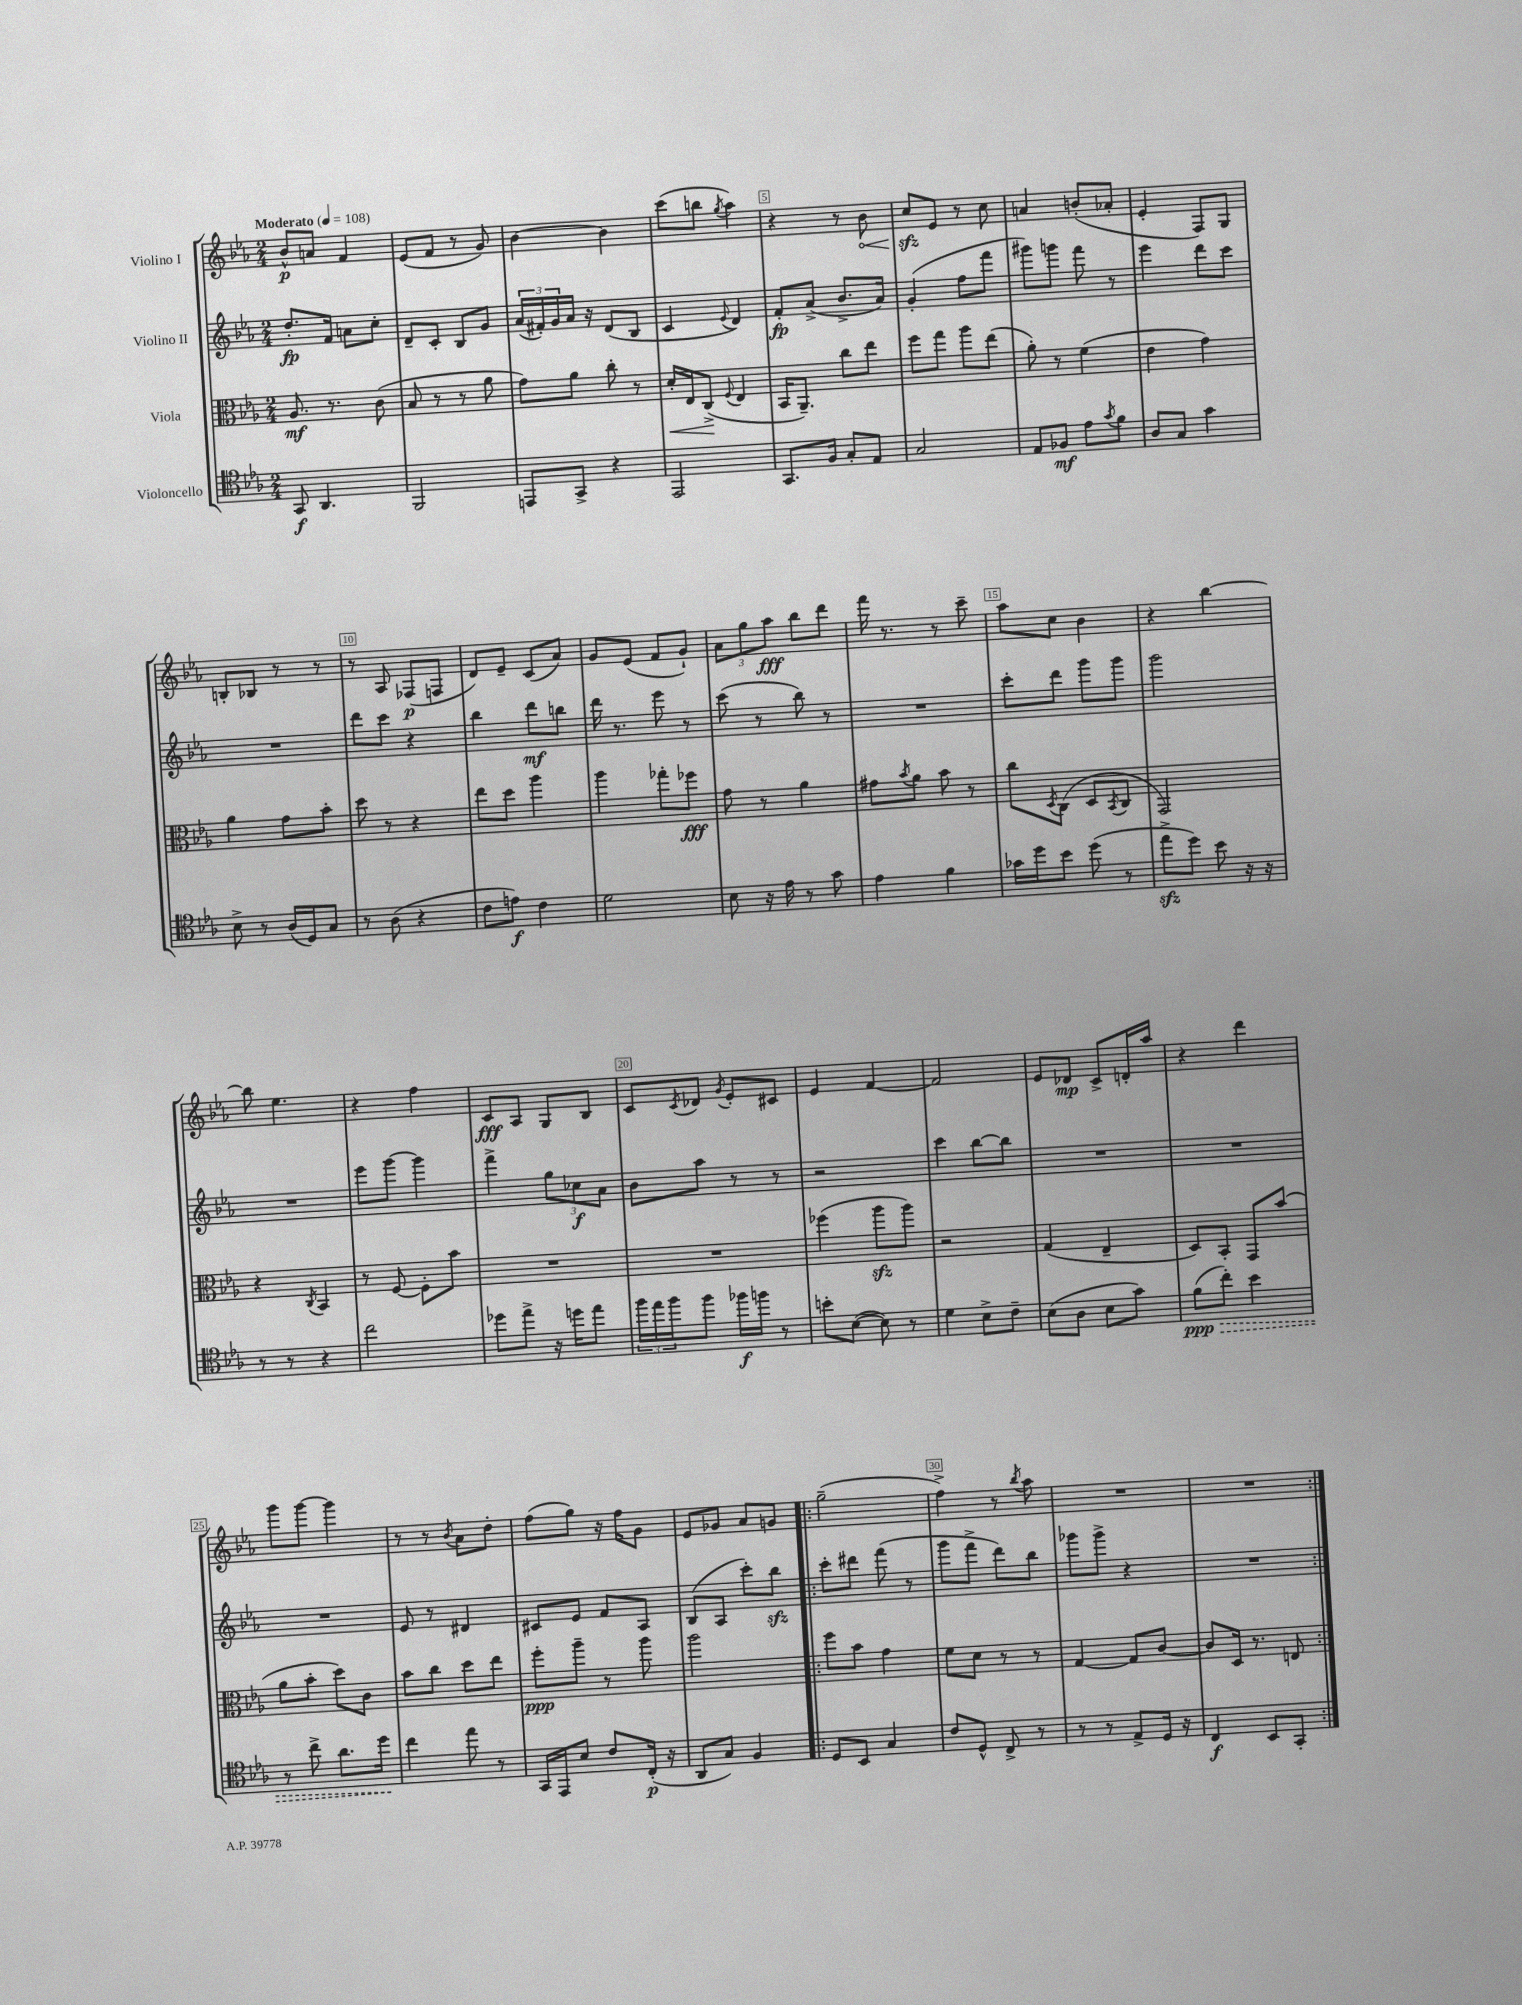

**kern	**dynam	**kern	**dynam	**kern	**dynam	**kern	**dynam
*part4	*part4	*part3	*part3	*part2	*part2	*part1	*part1
*staff4	*staff4	*staff3	*staff3	*staff2	*staff2	*staff1	*staff1
*I"Violoncello	*	*I"Viola	*	*I"Violino II	*	*I"Violino I	*
*clefC4	*	*clefC3	*	*clefG2	*	*clefG2	*
*k[b-e-a-]	*	*k[b-e-a-]	*	*k[b-e-a-]	*	*k[b-e-a-]	*
*M2/4	*	*M2/4	*	*M2/4	*	*M2/4	*
*MM108	*	*MM108	*	*MM108	*	*MM108	*
=1	=1	=1	=1	=1	=1	=1	=1
!	!	!	!	!	!	!LO:TX:a:B:t=Moderato	!
8GG/	f	8.A-/	mf	8.dd'/L	fp	8b-^^/L	p
4.AA-/	.	.	.	.	.	8an/J	.
.	.	8.r	.	16f/Jk	.	.	.
.	.	.	.	8an\L	.	4f/	.
.	.	(8c\	.	8cc'\J	.	.	.
=2	=2	=2	=2	=2	=2	=2	=2
2FF/	.	8B-/	.	8d~/L	.	(8e-/L	.
.	.	8r	.	8c'/J	.	8f/J	.
.	.	8r	.	8B-/L	.	8r	.
.	.	8a-\	.	8g/J	.	8g/)	.
=3	=3	=3	=3	=3	=3	=3	=3
8EEn/L	.	8g\L)	.	(24a-/LL	.	[4b-\	.
.	.	.	.	24f#X'/)	.	.	.
.	.	.	.	24g/	.	.	.
8GG^/J	.	8a-\J	.	16a-/JJ	.	.	.
.	.	.	.	16r	.	.	.
4r	.	8cc'\	.	(8d/L	.	4b-\]	.
.	.	8r	.	8B-/J	.	.	.
=4	=4	=4	=4	=4	=4	=4	=4
!	!	!	!LO:HP:b	!	!	!	!
2EE-/	.	16d'/LL	<	4c/	.	(8ccc\L	.
.	.	16E-/J	.	.	.	.	.
.	.	(8C^/J	.	.	.	8bbn\J	.
.	.	8qqF/	.	8qqe-/	.	8qgg/	.
.	.	4E-/	[	4d/)	.	4aa-\)	.
=5	=5	=5	=5	=5	=5	=5	=5
8.GG/L	.	16BB-/KL	.	8f'/L	fp	4r	.
.	.	8.AA-~/J)	.	.	.	.	.
.	.	.	.	(8a-^/J	.	.	.
16F/Jk	.	.	.	.	.	.	.
8G'/L	.	8cc\L	.	8.b-^/L	.	8r	.
!	!	!	!	!	!	!	!LO:HP:b
8E-/J	.	8ee-\J	.	.	.	8b-\	<
.	.	.	.	16a-/Jk)	.	.	.
=6	=6	=6	=6	=6	=6	=6	=6
2G/	.	8ff\L	.	(4g'/	.	8cczz/L	.
.	.	8gg\J	.	.	.	8e-/J	[
.	.	8aa-\L	.	8ff\L	.	8r	.
.	.	(8ee-\J	.	8fff\J	.	8cc\	.
=7	=7	=7	=7	=7	=7	=7	=7
8E-/L	.	8a-'\)	.	8ggg#X\L)	.	4an/	.
8F-X/J	mf	8r	.	8gggn\J	.	.	.
8e-\L	.	(4f\	.	8fff\	.	(8bn'/L	.
8qg/	.	.	.	.	.	.	.
8f\J	.	.	.	8r	.	8a-X'/J	.
=8	=8	=8	=8	=8	=8	=8	=8
8A-/L	.	4e-\	.	4eee-\	.	4e-'/	.
8G/J	.	.	.	.	.	.	.
4g\	.	4g\)	.	8ddd\L	.	8F/L)	.
.	.	.	.	8ccc\J	.	8G/J	.
!!LO:LB:g=z
=9	=9	=9	=9	=9	=9	=9	=9
8B-^\	.	4a-\	.	2r	.	8Bn'/L	.
8r	.	.	.	.	.	8B-X/J	.
(16A-/LL	.	8g\L	.	.	.	8r	.
16D/J)	.	.	.	.	.	.	.
8G/J	.	8b-'\J	.	.	.	8r	.
=10	=10	=10	=10	=10	=10	=10	=10
8r	.	8dd\	.	8ddd\L	.	8r	.
(8A-\	.	8r	.	8ccc\J	.	8A-/	.
4r	.	4r	.	4r	.	(8F-X/L	p
.	.	.	.	.	.	8Fn/J	.
=11	=11	=11	=11	=11	=11	=11	=11
8c\L	.	8ee-\L	.	4bb-\	.	8d/L)	.
8en\J)	f	8dd\J	.	.	.	8e-~/J	.
4c\	.	4aa-\	.	8ddd\L	mf	(8c/L	.
.	.	.	.	8bbn\J	.	8a-/J)	.
=12	=12	=12	=12	=12	=12	=12	=12
2d\	.	4aa-\	.	16ddd\	.	8g/L	.
.	.	.	.	8.r	.	.	.
.	.	.	.	.	.	(8e-/J	.
.	.	8gg-X'\L	.	8eee-\	.	8f/L	.
.	.	8ff-X\J	fff	8r	.	8g`/J)	.
=13	=13	=13	=13	=13	=13	=13	=13
8B-\	.	8g\	.	(8ccc\	.	12a-\L	.
.	.	.	.	.	.	12gg\	.
16r	.	8r	.	8r	.	.	.
.	.	.	.	.	.	12aa-\J	fff
16e-\	.	.	.	.	.	.	.
8r	.	4a-\	.	8bb-\)	.	8bb-\L	.
8g\	.	.	.	8r	.	8ddd\J	.
=14	=14	=14	=14	=14	=14	=14	=14
4e-\	.	8g#X\L	.	2r	.	16fff\	.
.	.	.	.	.	.	8.r	.
.	.	8qb-/	.	.	.	.	.
.	.	8a-\J	.	.	.	.	.
4f\	.	8b-\	.	.	.	8r	.
.	.	8r	.	.	.	8ccc~\	.
=15	=15	=15	=15	=15	=15	=15	=15
16g-X\LL	.	8cc\L	.	8ccc'\L	.	8aa-\L	.
16dd\J	.	.	.	.	.	.	.
.	.	8qD/	.	.	.	.	.
8b-\J	.	(8C\J	.	8ddd\J	.	8cc\J	.
(8dd\	.	8D/L	.	8ggg\L	.	4b-\	.
.	.	8qBB-/	.	.	.	.	.
8r	.	8C/J	.	8ggg\J	.	.	.
=16	=16	=16	=16	=16	=16	=16	=16
8ee-zz^\L	.	2GG/)	.	2ggg\	.	4r	.
8dd\J)	.	.	.	.	.	.	.
8b-\	.	.	.	.	.	[4bb-\	.
16r	.	.	.	.	.	.	.
16r	.	.	.	.	.	.	.
!!LO:LB:g=z
=17	=17	=17	=17	=17	=17	=17	=17
8r	.	4r	.	2r	.	8bb-\]	.
8r	.	.	.	.	.	4.ee-\	.
.	.	8qC/	.	.	.	.	.
4r	.	4BB-/	.	.	.	.	.
=18	=18	=18	=18	=18	=18	=18	=18
2cc\	.	8r	.	8eee-\L	.	4r	.
.	.	[8F/	.	[8ggg\J	.	.	.
.	.	8F'\L]	.	4ggg\]	.	4ff\	.
.	.	8b-\J	.	.	.	.	.
=19	=19	=19	=19	=19	=19	=19	=19
8dd-X\L	.	2r	.	4fff^\	.	8c/L	fff
8ee-^\J	.	.	.	.	.	8A-/J	.
16r	.	.	.	12gg\L	.	8G/L	.
16ddn\KL	.	.	.	.	.	.	.
.	.	.	.	12cc-X\	f	.	.
8ee-\J	.	.	.	.	.	8B-/J	.
.	.	.	.	12a-\J	.	.	.
=20	=20	=20	=20	=20	=20	=20	=20
24ff\LL	.	2r	.	8b-\L	.	8c/L	.
24ee-\	.	.	.	.	.	.	.
24ff\J	.	.	.	.	.	.	.
.	.	.	.	.	.	8qc/	.
8ff\J	.	.	.	8aa-\J	.	8d-X/J	.
.	.	.	.	.	.	8qg/	.
16ff-X\LL	f	.	.	8r	.	8e-'/L	.
16ffn\JJ	.	.	.	.	.	.	.
8r	.	.	.	8r	.	8c#X/J	.
=21	=21	=21	=21	=21	=21	=21	=21
8bn'\L	.	(4ff-X\	.	2r	.	4e-/	.
([8B-\J	.	.	.	.	.	.	.
8B-\])	.	8aa-zz\L	.	.	.	[4f/	.
8r	.	8aa-\J)	.	.	.	.	.
=22	=22	=22	=22	=22	=22	=22	=22
4d\	.	2r	.	4ccc\	.	2f/]	.
8B-^\L	.	.	.	[8bb-\L	.	.	.
8c~\J	.	.	.	8bb-\J]	.	.	.
=23	=23	=23	=23	=23	=23	=23	=23
(8B-\L	.	(4G/	.	2r	.	8e-/L	.
8A-\J	.	.	.	.	.	8d-X/J	mp
8B-\L	.	4E-~/	.	.	.	8c^/L	.
8g\J)	.	.	.	.	.	16dn'/L	.
.	.	.	.	.	.	16aa-/JJ	.
=24	=24	=24	=24	=24	=24	=24	=24
!	!LO:HP:b	!	!	!	!	!	!
(8f\L	> ppp	8D/L)	.	2r	.	4r	.
8cc'\J)	.	8BB-'/J	.	.	.	.	.
4b-\	.	8GG/L	.	.	.	4ddd\	.
.	.	(8b-/J	.	.	.	.	.
!!LO:LB:g=z
=25	=25	=25	=25	=25	=25	=25	=25
8r	.	8a-\L	.	2r	.	8ggg\L	.
8cc^\	.	8b-'\J	.	.	.	[8ggg\J	.
8.a-\L	.	8dd\L)	.	.	.	4ggg\]	.
.	.	8c\J	.	.	.	.	.
16dd\Jk	.	.	.	.	.	.	.
.	]	.	.	.	.	.	.
=26	=26	=26	=26	=26	=26	=26	=26
4cc\	.	8b-\L	.	8e-/	.	8r	.
.	.	8cc\J	.	8r	.	8r	.
.	.	.	.	.	.	8qb-/	.
8ee-\	.	8dd\L	.	4d#X/	.	8a-\L	.
8r	.	8ee-\J	.	.	.	8dd'\J	.
=27	=27	=27	=27	=27	=27	=27	=27
16GG/LL	.	8ff'\L	ppp	8c#X/L	.	(8ff\L	.
16EE-/J	.	.	.	.	.	.	.
8B-/J	.	8aa-~\J	.	8e-/J	.	8gg\J)	.
8c/L	.	8r	.	8f/L	.	16r	.
.	.	.	.	.	.	16ff\KL	.
(16C'/Jk	p	8aa-\	.	8A-/J	.	8g\J	.
16r	.	.	.	.	.	.	.
=28	=28	=28	=28	=28	=28	=28	=28
8AA-/L	.	2aa-\	.	(8B-/L	.	8e-/L	.
8G/J)	.	.	.	8A-/J	.	8g-X/J	.
4F/	.	.	.	8ccc'\L)	.	8a-/L	.
.	.	.	.	8bb-zz\J	.	8gn/J	.
=29!|:	=29!|:	=29!|:	=29!|:	=29!|:	=29!|:	=29!|:	=29!|:
8D/L	.	8ff\L	.	8ccc'\L	.	(2gg~\	.
8BB-/J	.	8b-\J	.	8ddd#X\J	.	.	.
4G/	.	4g\	.	(8fff\	.	.	.
.	.	.	.	8r	.	.	.
=30	=30	=30	=30	=30	=30	=30	=30
8c/L	.	8f\L	.	8ggg\L	.	4ff^\)	.
8D^^/J	.	8d\J	.	8fff^\J	.	.	.
8C^/	.	8r	.	8ddd\L)	.	8r	.
.	.	.	.	.	.	8qbb-/	.
8r	.	8r	.	8bb-\J	.	8aa-\	.
=31	=31	=31	=31	=31	=31	=31	=31
8r	.	[4G/	.	8ggg-X\L	.	2r	.
8r	.	.	.	8ggg-^\J	.	.	.
8E-^/L	.	8G/L]	.	4r	.	.	.
16D/Jk	.	[8c/J	.	.	.	.	.
16r	.	.	.	.	.	.	.
=32	=32	=32	=32	=32	=32	=32	=32
4C/	f	8c/L]	.	2r	.	2r	.
.	.	16D/Jk	.	.	.	.	.
.	.	8.r	.	.	.	.	.
8BB-/L	.	.	.	.	.	.	.
8GG'/J	.	8En/	.	.	.	.	.
=:|!	=:|!	=:|!	=:|!	=:|!	=:|!	=:|!	=:|!
*-	*-	*-	*-	*-	*-	*-	*-
